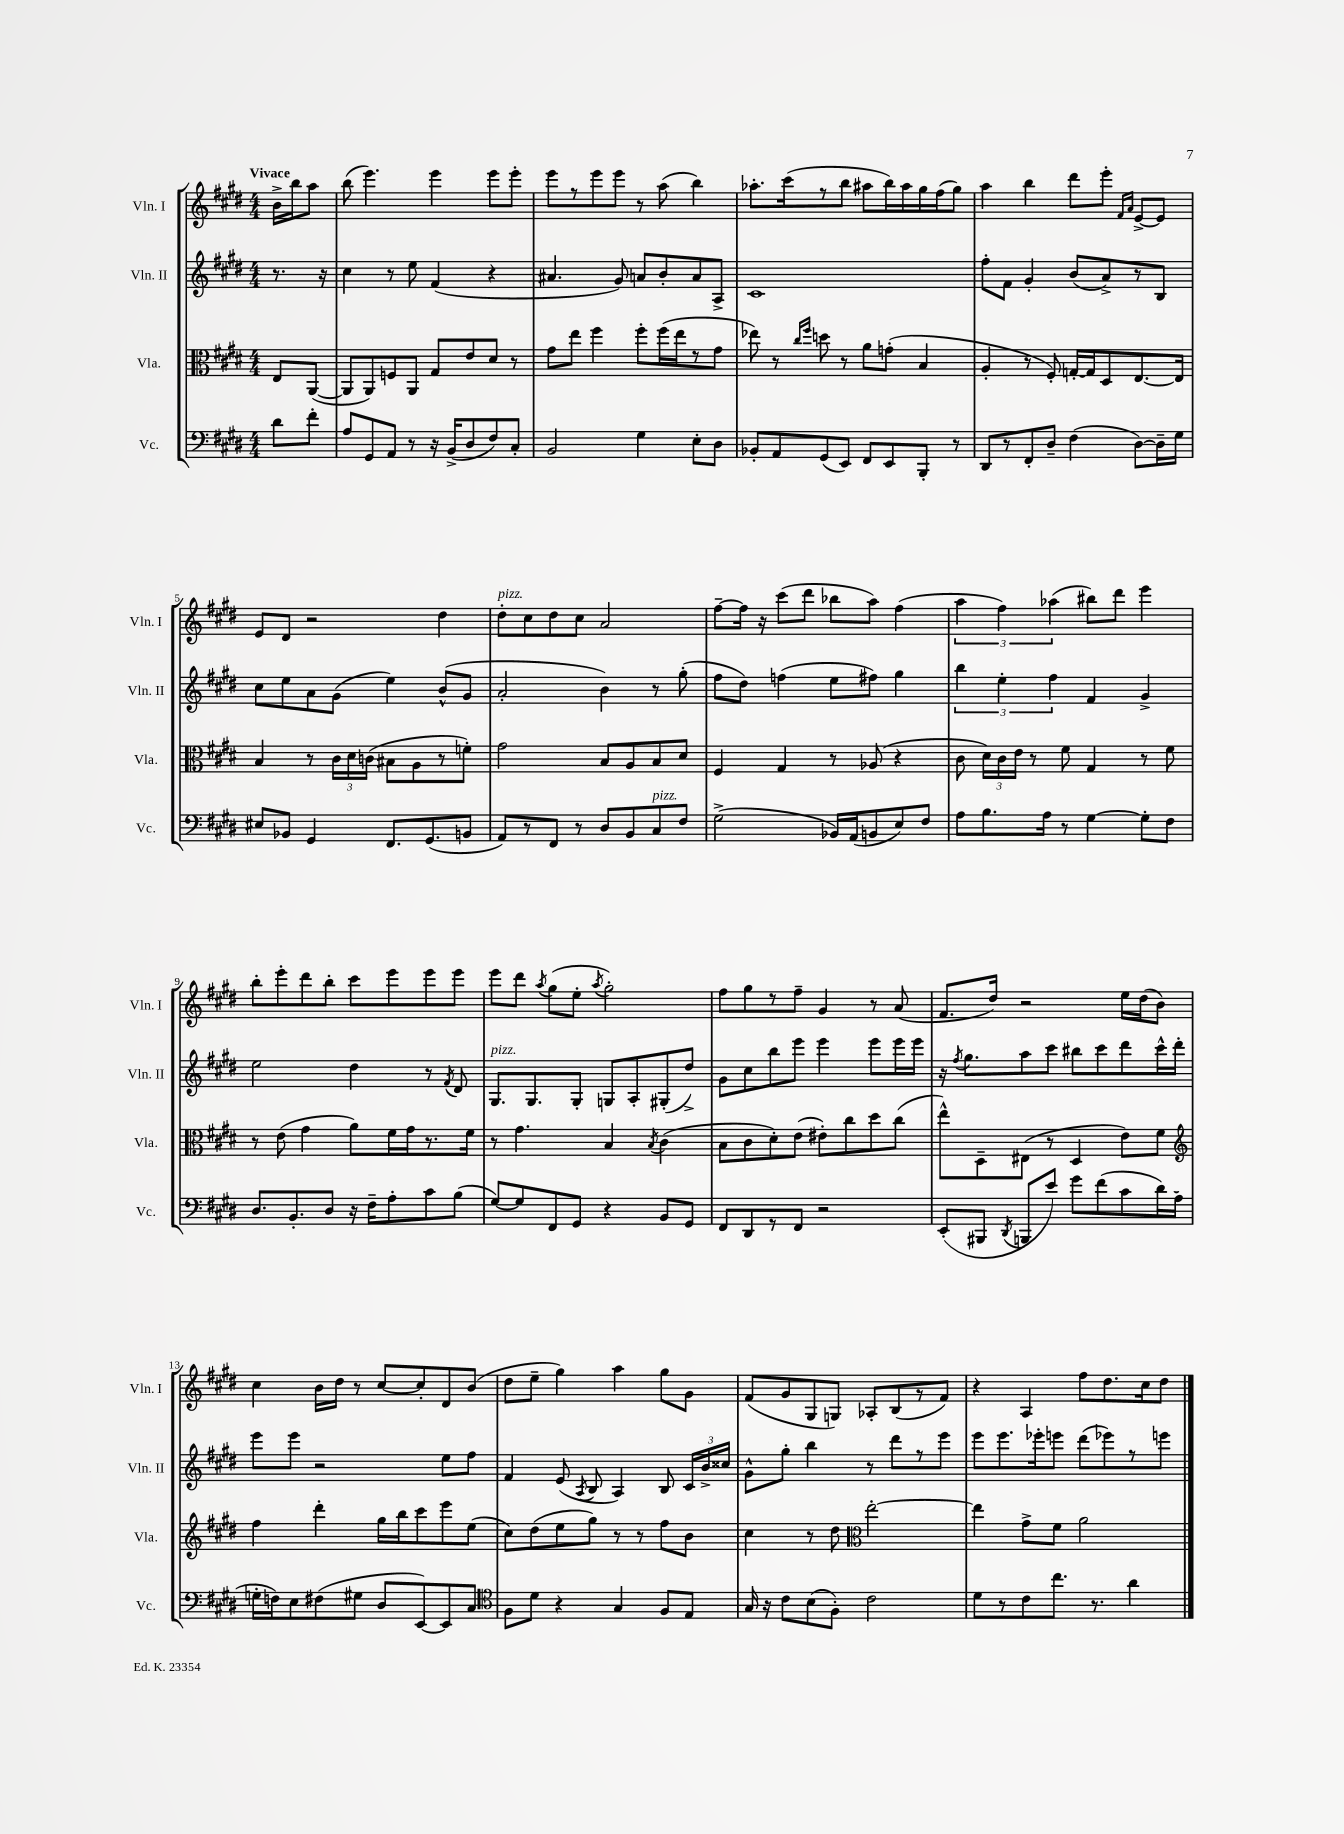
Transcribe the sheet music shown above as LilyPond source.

<<
\new StaffGroup <<
\new Staff = "s0" \with { instrumentName = "Vln. I" shortInstrumentName = "Vln. I" } {
    \clef treble \key e \major \numericTimeSignature \time 4/4 \partial 4 \tempo "Vivace"
    \autoBeamOff b'16[-> b''16 a''8] |
    b''8( e'''4.) e'''4 e'''8[ e'''8]-. |
    e'''8[ r8 e'''8 e'''8] r8 a''8( b''4) |
    aes''8.[-. cis'''16( r8 b''8] ais''8[ b''16) ais''16 gis''16 fis''16( gis''8]) |
    a''4 b''4 dis'''8[ e'''8]-. \grace { fis'16[ a'16] } e'8[~-> e'8] |
    e'8[ dis'8] r2 dis''4 |
    dis''8[-.^\markup { \italic "pizz." } cis''8 dis''8 cis''8] a'2 |
    fis''8[~-- fis''16] r16 cis'''8[( dis'''8] bes''8[ a''8]) fis''4( |
    \tuplet 3/2 { a''4 fis''4) aes''4( } bis''8[) dis'''8] e'''4 |
    b''8[-. e'''8-. dis'''8 b''8]-. cis'''8[ e'''8 e'''8 e'''8] |
    e'''8[ dis'''8] \acciaccatura { a''8 } gis''8[( e''8]-. \acciaccatura { a''8 } gis''2-.) |
    fis''8[ gis''8 r8 fis''8]-- gis'4 r8 a'8( |
    fis'8.[ dis''16]) r2 e''16[ dis''16( b'8]) |
    cis''4 b'16[ dis''16] r8 cis''8[~ cis''8-. dis'8 b'8]( |
    dis''8[ e''8]-- gis''4) a''4 gis''8[ gis'8] |
    fis'8[( gis'8 gis8 g8]) aes8[-. b8( r8 fis'8]) |
    r4 a4 fis''8[ dis''8. cis''16 dis''8] \bar "|." |
}
\new Staff = "s1" \with { instrumentName = "Vln. II" shortInstrumentName = "Vln. II" } {
    \clef treble \key e \major \numericTimeSignature \time 4/4 \partial 4
    \autoBeamOff r8. r16 |
    cis''4 r8 e''8 fis'4( r4 |
    ais'4. gis'8) a'8[ b'8-. a'8 a8]-> |
    cis'1 |
    fis''8[-. fis'8] gis'4-. b'8[( a'8->) r8 b8] |
    cis''8[ e''8 a'8 gis'8]( e''4) b'8[-^( gis'8] |
    a'2-. b'4) r8 gis''8-.( |
    fis''8[ dis''8]) f''4( e''8[ fis''8]) gis''4 |
    \tuplet 3/2 { b''4 e''4-. fis''4 } fis'4 gis'4-> |
    e''2 dis''4 r8 \acciaccatura { fis'8 } dis'8 |
    gis8.[^\markup { \italic "pizz." } gis8. gis8]-. g8[ a8-. gis8-.( dis''8]->) |
    gis'8[ cis''8 b''8 e'''8] e'''4 e'''8[ e'''16 e'''16] |
    r16 \acciaccatura { fis''8 } gis''8.[ a''8 cis'''8] bis''8[ cis'''8 dis'''8 cis'''16-^ dis'''16]-. |
    e'''8[ e'''8] r2 e''8[ fis''8] |
    fis'4 e'8( \acciaccatura { a8 } b8 a4) b8 \tuplet 3/2 { cis'16[ b'16-> cisis''16] } |
    gis'8[-^ gis''8]-. b''4 r8 dis'''8[ r8 e'''8] |
    e'''8[ e'''8. ees'''16-. e'''8] dis'''8[( ees'''8) r8 e'''8] \bar "|." |
}
\new Staff = "s2" \with { instrumentName = "Vla." shortInstrumentName = "Vla." } {
    \clef alto \key e \major \numericTimeSignature \time 4/4 \partial 4
    \autoBeamOff e8[ a,8]~( |
    a,8[ a,8) f8 a,8] gis8[ e'8 dis'8] r8 |
    gis'8[ e''8] fis''4 fis''8[-. fis''16( e''16 r8 gis'8] |
    ees''8) r8 \grace { cis''16[ fis''16] } d''8 r8 a'8[ g'8]-.( b4 |
    a4-. r8 fis8-.) g16[~-. g16 dis8 e8.~ e16] |
    b4 r8 \tuplet 3/2 { cis'16[ dis'16 c'16]( } bis8[ a8 r8 f'8]-.) |
    gis'2 b8[ a8 b8 dis'8] |
    fis4 gis4 r8 aes8( r4 |
    cis'8 \tuplet 3/2 { dis'16[) cis'16 e'16] } r8 fis'8 gis4 r8 fis'8 |
    r8 e'8( gis'4 a'8[) fis'16 gis'16 r8. fis'16] |
    r8 gis'4. b4 \acciaccatura { b8 } cis'4( |
    b8[ cis'8 dis'8-.) e'8]( eis'8[-.) cis''8 dis''8 cis''8]( |
    e''8[-^) dis8-- eis8]( r8 dis4 e'8[) fis'8] |
    \clef treble fis''4 dis'''4-. gis''16[ b''16 cis'''8 e'''8 e''8]( |
    cis''8[) dis''8( e''8 gis''8]) r8 r8 fis''8[ b'8] |
    cis''4 r8 dis''8 \clef alto e''2~-. |
    e''4 gis'8[-> fis'8] a'2 \bar "|." |
}
\new Staff = "s3" \with { instrumentName = "Vc." shortInstrumentName = "Vc." } {
    \clef bass \key e \major \numericTimeSignature \time 4/4 \partial 4
    \autoBeamOff dis'8[ fis'8]-. |
    a8[ gis,8 a,8] r8 r16 b,16[->( dis8 fis8) cis8]-. |
    b,2 gis4 e8[-. dis8] |
    bes,8[-. a,8 gis,8( e,8]) fis,8[ e,8 b,,8]-. r8 |
    dis,8[ r8 fis,8-. dis8]-- fis4( dis8[~) dis16-- gis16] |
    eis8[ bes,8] gis,4 fis,8.[ gis,8.( b,8] |
    a,8[) r8 fis,8] r8 dis8[ b,8 cis8^\markup { \italic "pizz." } fis8] |
    gis2->( bes,16[) a,16( b,8 e8) fis8] |
    a8[ b8. a16] r8 gis4~ gis8[-. fis8] |
    dis8.[ b,8.-. dis8] r16 fis16[-- a8-. cis'8 b8]( |
    gis8[~) gis8 fis,8 gis,8] r4 b,8[ gis,8] |
    fis,8[ dis,8 r8 fis,8] r2 |
    e,8[-.( bis,,8] \acciaccatura { dis,8 } b,,8[ e'8]) gis'8[ fis'8( cis'8 dis'16) a16]( |
    g16[-. f16) e8 fis8( gis8] dis8[ e,8~) e,8 cis8] |
    \clef tenor fis8[ dis'8] r4 gis4 fis8[ e8] |
    gis16 r16 cis'8[ b8( fis8]-.) cis'2 |
    dis'8[ r8 cis'8 cis''8.] r8. a'4 \bar "|." |
}
>>
>>
